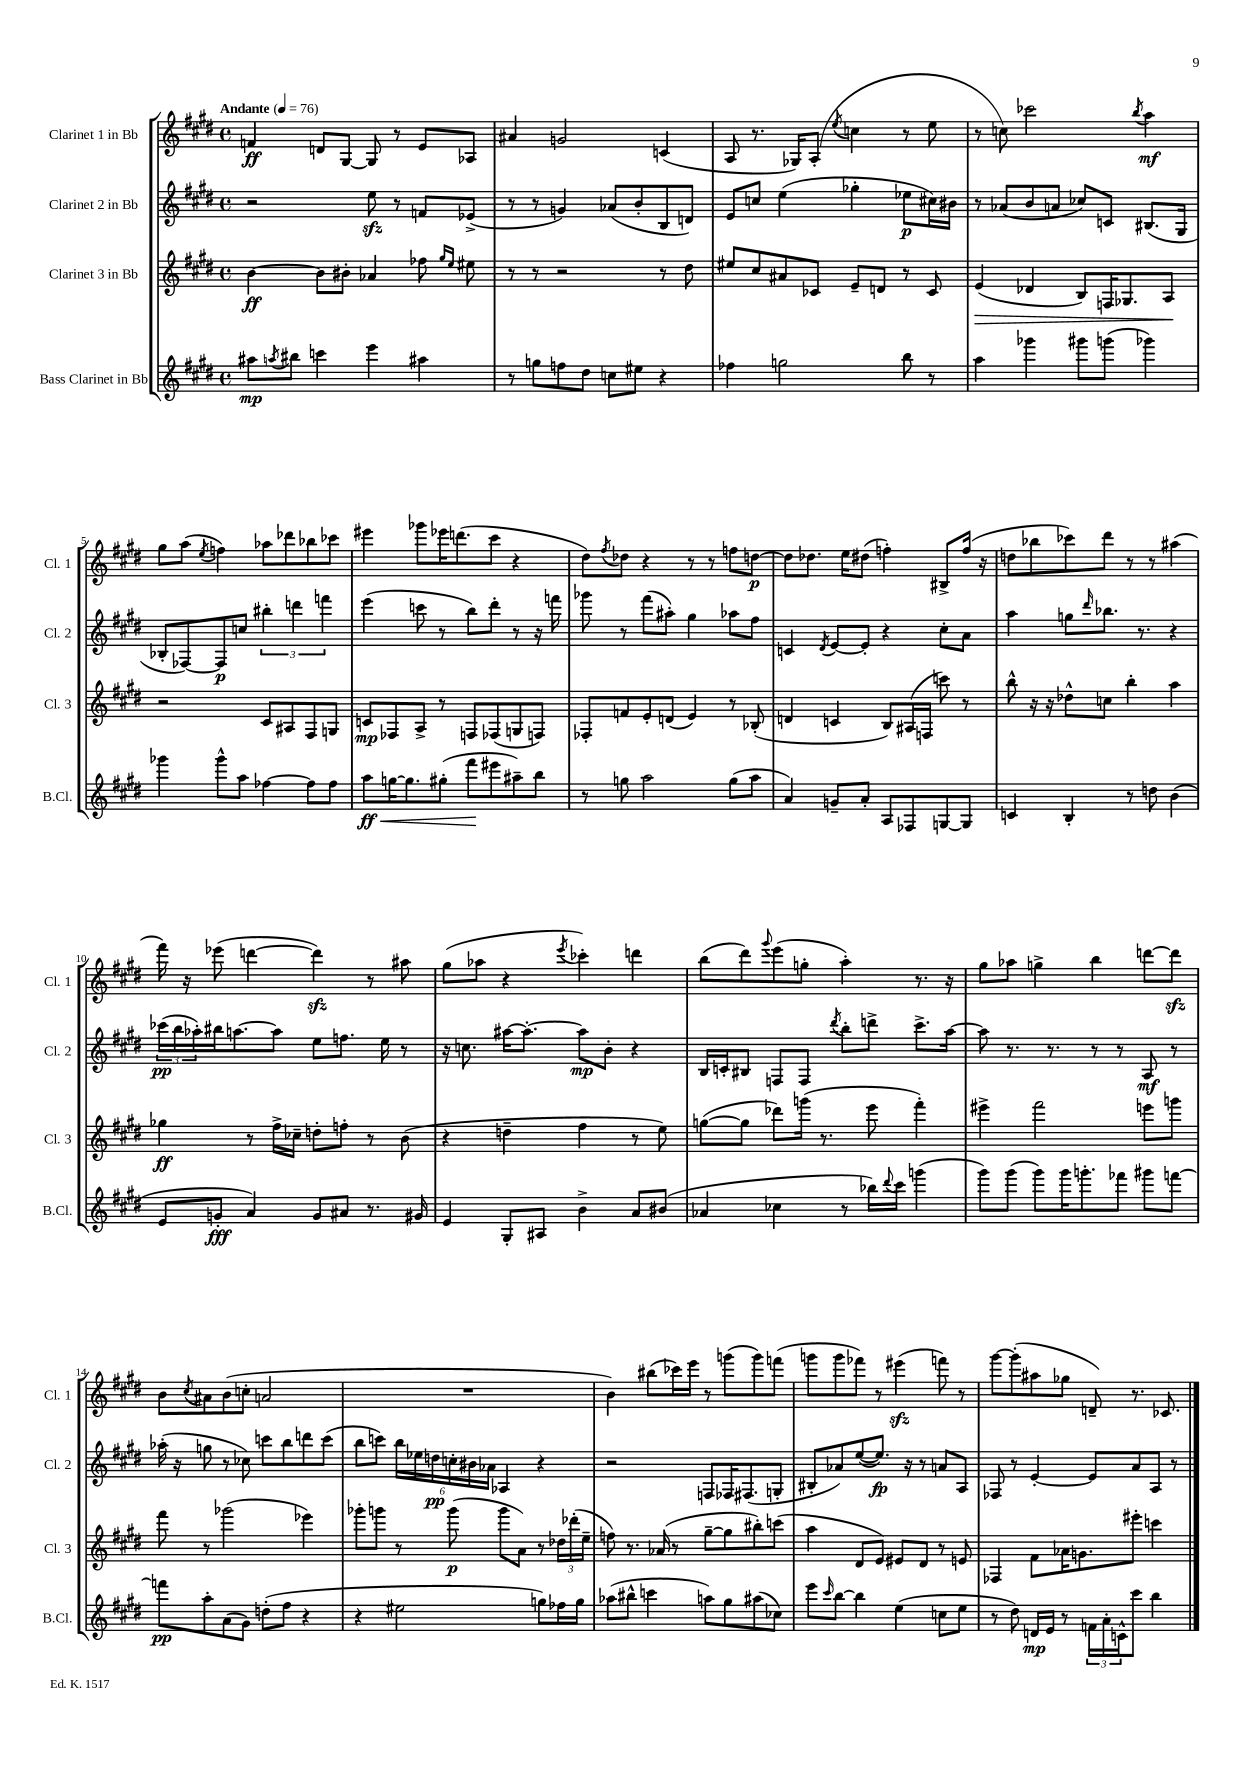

**kern	**kern	**kern	**kern
*staff4	*staff3	*staff2	*staff1
*clefG2	*clefG2	*clefG2	*clefG2
*k[f#c#g#d#]	*k[f#c#g#d#]	*k[f#c#g#d#]	*k[f#c#g#d#]
*M4/4	*M4/4	*M4/4	*M4/4
*met(c)	*met(c)	*met(c)	*met(c)
*MM76	*MM76	*MM76	*MM76
8aa#\L	[4b\	2r	4f/
8qaa/	.	.	.
8bb#\J	.	.	.
4ccc\	8b\]L	.	8d/L
.	8b#'\J	.	[8G#/J
4eee\	4a-/	8ee\	8G#/]
.	.	8r	8r
4aa#\	8ff-\	8f/L	8e/L
.	16qqgg#/LL	.	.
.	16qqee/JJ	.	.
.	8ee#\	(8e-^/J	8A-/J
=	=	=	=
8r	8r	8r	4a#/
8gg\L	8r	8r	.
8ff\	2r	4g/)	2g/
8dd#\J	.	.	.
8cc\L	.	(8a-/L	.
8ee#\J	.	8b'/	.
4r	8r	8B/	(4c/
.	8dd#\	8d/J)	.
=	=	=	=
4ff-\	8ee#/L	8e/L	8A/
.	8cc#/	8cc/J	8.r
2gg\	8a#/	(4ee\	.
.	.	.	16G-/LK)
.	8c-/J	.	(8A'/J
.	.	.	8qee/
.	8e~/L	4gg-'\	4cc\
.	8d/J	.	.
8bb\	8r	8ee-\L	8r
8r	8c-/	16cc#\L)	8ee\
.	.	16b#\JJ	.
=	=	=	=
4aa\	(4e/	8r	8r
.	.	(8a-/L	8cc\)
4ggg-\	4d-/	8b/	2ccc-\
.	.	8a/J	.
8ggg#\L	8B/L)	8cc-/L)	.
(8ggg\J	16F/K	8c/J	.
.	8.G-/	.	.
.	.	.	8qbb/
4ggg-\)	.	(8.B#/L	4aa\
.	8A/J	.	.
.	.	16G#/Jk	.
=	=	=	=
4ggg-\	2r	8B-'/L	8gg#\L
.	.	[8F-/)	(8aa\J
.	.	.	8qee/
8ggg-^^\L	.	8F-/]	4ff\)
8aa\J	.	8cc/J	.
[4ff-\	8c#/L	6bb#'\	8aa-\L
.	8A#/	.	8ddd-\
.	.	6ddd\	.
8ff-\]L	8F#/	.	8bb-\
.	.	6fff\	.
8ff-\J	8G/J	.	8ccc-\J
=	=	=	=
8aa\L	8c/L	(4eee\	4eee#\
[16gg\K	8F-/	.	.
8.gg\]	.	.	.
.	8A^/J	8ccc\	8ggg-\L
(8gg#'\J	8r	8r	16eee-\K
.	.	.	(8.ddd\
8fff#\L	8F/L	8bb\L)	.
8eee#\	(8F-/	8ddd#'\J	8ccc#\J
8aa#~\)	8G/	8r	4r
8bb\J	8F/J)	16r	.
.	.	16fff\	.
=	=	=	=
8r	8F-'/L	8ggg-\	8dd#\L)
.	.	.	8qff#/
8gg\	8f/	8r	8dd-\J
2aa\	8e'/	(8fff#\L	4r
.	(8d/J	8aa#'\J)	.
.	4e/)	4gg#\	8r
.	.	.	8r
(8gg\L	8r	8aa-\L	8ff\L
8aa\J	(8B-'/	8ff#\J	[8dd\J
=	=	=	=
4a/)	4d/	4c/	8dd\]L
.	.	.	8.dd-\J
.	.	8qd#/	.
8g~/L	4c/	[8e/L	.
.	.	.	16ee\LK
8a'/J	.	8e'/]J	(8dd#\J
8A/L	8B/L)	4r	4ff'\)
8F-/	(16A#/L	.	.
.	16F/JJ	.	.
[8G/	8ccc\)	8cc#'\L	8B#^/L
8G/]J	8r	8a\J	(16ff/Jk
.	.	.	16r
=	=	=	=
4c/	8bb^^\	4aa\	8dd\L
.	16r	.	8bb-\
.	16r	.	.
4B'/	8dd-^^\L	8gg\L	8ccc-\)
.	.	16qqddd#/	.
.	8cc\J	8.bb-\J	8ddd#\J
8r	4bb'\	.	8r
.	.	8.r	.
8dd\	.	.	8r
(4b\	4aa\	4r	(4aa#\
=	=	=	=
8e/L	4gg-\	(24ccc-\LL	16fff#\)
.	.	24bb\	.
.	.	.	16r
.	.	24aa-'\)	.
8g'/J	.	16bb#\J	(8eee-\
.	.	[8.aa\	.
4a/)	8r	.	[4ddd\
.	16ff#^\LL	8aa\]J	.
.	16cc-~\JJ	.	.
8g/L	8dd'\L	8ee\L	4ddd\])
8a#/J	8ff'\J	8.ff\J	.
8.r	8r	.	8r
.	.	16ee\	.
.	(8b\	8r	8aa#\
16g#/	.	.	.
=	=	=	=
4e/	4r	16r	(8gg#\L
.	.	8.cc\	.
.	.	.	8aa-\J
8G#'/L	4dd~\	[16aa#\LK	4r
.	.	8.aa#'\_J	.
8A#/J	.	.	.
.	.	.	8qeee/
4b^\	4ff#\	8aa#\]L	4ccc-'\)
.	.	8b'\J	.
8a/L	8r	4r	4ddd\
(8b#/J	8ee\)	.	.
=	=	=	=
4a-/	([8gg\L	16B/LL	(8bb\L
.	.	16c'/J	.
.	8gg\]J	8B#/J	8ddd#\)
.	.	.	8qqggg#/
4cc-\	8ddd-\L)	8F/L	(8eee\
.	(16ggg\Jk	8F/J	8gg'\J
.	8.r	.	.
.	.	8qddd#/	.
8r	.	8bb'\L	4aa'\)
16bb-\LL)	8eee\	8ddd^\J	.
8qqddd#/	.	.	.
16ccc#\JJ	.	.	.
(4ggg\	4fff#'\)	8.ccc#^\L	8.r
.	.	[16aa\Jk	16r
=	=	=	=
8ggg#\L)	4eee#^\	8aa\]	8gg#\L
(8ggg#\J	.	8.r	8aa-\J
8ggg#\L)	2fff#\	.	4gg^\
.	.	8.r	.
16ggg#\K	.	.	.
8.ggg'\	.	.	.
.	.	8r	4bb\
8fff-\J	.	8r	.
8ggg#\L	8eee\L	8A/	[8ddd\L
[8fff\J	8ggg\J	8r	8ddd\]J
=	=	=	=
8fff\]L	8fff#\	(16aa-'\	8b\L
.	.	16r	.
.	.	.	8qcc#/
8aa'\	8r	8gg\	8a#\
(8a\	(2ggg-\	8r	(8b\
8g#\J)	.	8cc-\)	8cc'\J
(8dd'\L	.	8ccc\L	2a/
8ff#\J	.	8bb\	.
4r	4eee-\)	8ddd\	.
.	.	(8ccc\J	.
=	=	=	=
4r	8ggg-'\L	8bb\L	1r
.	8ggg\J	8ccc\J)	.
2ee#\	8r	24bb\LL	.
.	.	24ee-\	.
.	.	24dd\	.
.	(8ggg\	24cc'\	.
.	.	24b#\	.
.	.	24a-\JJ	.
.	8ggg\L	4A-/	.
.	8a\J)	.	.
8gg\L)	8r	4r	.
16ff-\L	24dd-\LL	.	.
.	(24ddd-'\	.	.
16gg\JJ	.	.	.
.	24ee~\JJ	.	.
=	=	=	=
(8aa-\L	8ff\)	2r	4b\)
8bb#^^\J	8.r	.	.
4ccc\	.	.	(8bb#\L
.	(16a-/	.	.
.	8r	.	16ccc-\L)
.	.	.	16eee\JJ
8aa\L)	[8gg#~\L	8F/L	8r
8gg#\	8gg#\]	16F-/K	(8ggg\L
.	.	(8.F#/	.
(8aa#\	8bb#'\)	.	8ggg\)
8cc-\J)	(8ccc\J	8G'/J	(8fff\J
=	=	=	=
8eee\L	4aa\	8B#'/L	8ggg\L
16qqccc#/	.	.	.
[8bb\J	.	8a-/)	8ggg\
4bb\]	8d#/L	([8ee/	8fff-\J)
.	8e/J)	8.ee/]J)	8r
(4ee\	8e#/L	.	(4eee#\
.	.	16r	.
.	8d#/J	8r	.
8cc\L	8r	8a/L	8fff\)
8ee\J	8e/	8A/J	8r
=	=	=	=
8r	4F-/	8F-/	[8ggg#\L
8dd#\)	.	8r	(8ggg#'\]
16d/LL	8f#\L	[4e'/	8aa#\
16e/JJ	.	.	.
8r	16a-\K	.	8gg-\J
.	8.g\	.	.
24f\LL	.	8e/]L	8d~/)
24a'\	.	.	.
24c^^\J	.	.	.
8ccc#\J	8eee#'\J	8a/	8.r
4bb\	4ccc\	8A/J	.
.	.	.	8.c-/
.	.	8r	.
==	==	==	==
*-	*-	*-	*-
